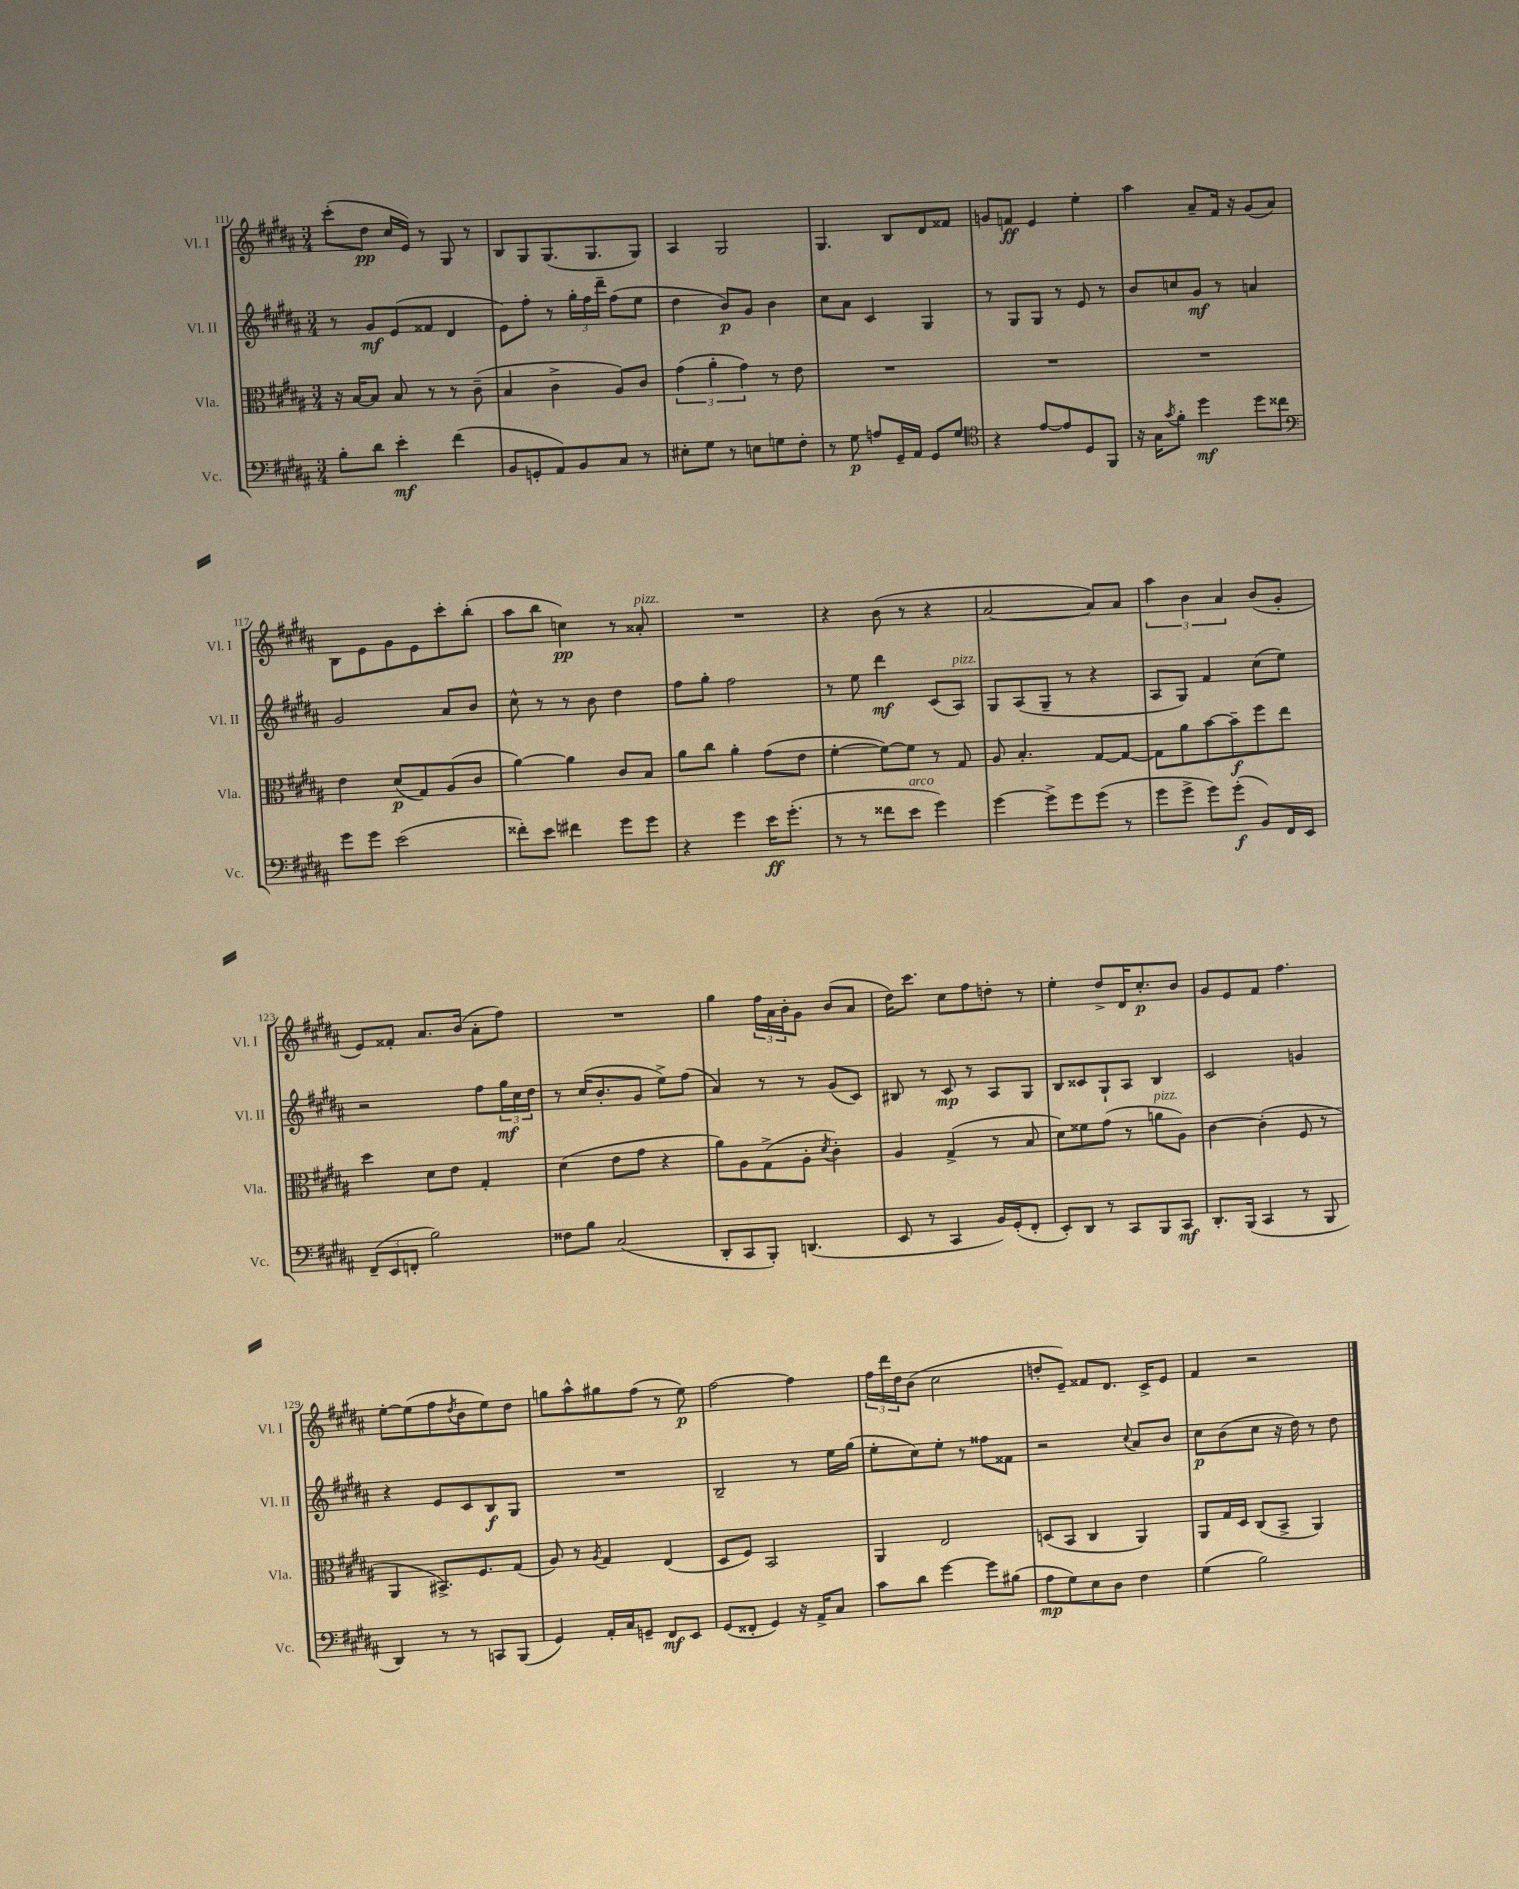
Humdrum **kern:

**kern	**kern	**kern	**kern
*staff4	*staff3	*staff2	*staff1
*clefF4	*clefC3	*clefG2	*clefG2
*k[f#c#g#d#a#]	*k[f#c#g#d#a#]	*k[f#c#g#d#a#]	*k[f#c#g#d#a#]
*M3/4	*M3/4	*M3/4	*M3/4
8B'	16r	8r	(8ccc#'
.	[16B	.	.
8d#	8B]	8g#	8dd#
4e'	8B	(8e	16cc#
.	.	.	16e)
.	8r	8f##	8r
(4f#	8r	4d#	8G#
.	(8c#~	.	8r
=	=	=	=
8BB	4B	8e)	8B
8GG'	.	8ff#'	8G#
8AA#)	4c#^	8r	(8.G#
8BB	.	24gg#'	.
.	.	24ff#	.
.	.	.	8.G#
.	.	24ddd#~	.
8C#	8A#)	(8ff#	.
8r	8c#	8ee	8G#)
=	=	=	=
8E#'	(6g#	4dd#	4A#
8G#	.	.	.
.	6a#'	.	.
8r	.	8b)	2G#
.	6g#)	.	.
8E	.	8g#	.
8G	8r	4b	.
8F#'	8e	.	.
=	=	=	=
8r	2.r	8cc#	4.G#
8G#	.	8a#	.
8A	.	4c#	.
16GG#~	.	.	8B
16AA#	.	.	.
8GG#	.	4G#	8d#
8G#	.	.	8f##
=	=	=	=
*clefC4	*	*	*
4r	2.r	8r	8g
.	.	8G#	8f
[8e	.	8G#	4e
8e]	.	8r	.
8D#	.	8e	4ee'
8FF#	.	8r	.
=	=	=	=
16r	2.r	8b	4aa#
16G#	.	.	.
8qg#	.	.	.
8f#'	.	8cc	.
4dd#	.	8g#	8a#~
.	.	8r	16f#
.	.	.	16r
8dd#	.	4a	(8g#
8cc##	.	.	8a#)
=	=	=	=
*clefF4	*	*	*
8g#	4e	2g#	8B
8g#	.	.	8e
(2e	(8d#	.	8g#
.	8G#)	.	8e
.	(8A#	8a#	8ccc#'
.	8c#	8b	(8bb'
=	=	=	=
8f##')	[4a#)	8cc#^^	8aa#
8e	.	8r	8bb
4f#	4a#]	8r	4cc)
.	.	8b	.
8g#	8c#	4dd#	8r
8g#	8B	.	8a##'
=	=	=	=
4r	8a#	8ff#	2.r
.	8cc#	8gg#'	.
4g#	4a#'	2ff#	.
16e	(8g#	.	.
(8.g#'	.	.	.
.	8e	.	.
=	=	=	=
8r	[4f#'	8r	4r
8r	.	8ee	.
8f##	8f#_)	4ddd#	(8b
8e	8f#]	.	8r
4g#)	8r	(8c#	4r
.	8G#	8A#)	.
=	=	=	=
[4g#	8A#	8G#	[2a#
.	4.B'	(8A#	.
8g#^]	.	8G#~	.
8g#	.	8r	.
(8g#	[8G#	4r	8a#])
8r	8G#_	.	8a#
=	=	=	=
8g#	8G#]	8A#	6aa#
8g#^	8a#	8G#)	.
.	.	.	6b
8g#)	[8b	4f#	.
.	.	.	6a#
(8g#'	8b~]	.	.
8BB)	8ff#	(8cc#	(8b
16FF#	8ee	8ee)	8g#'
16EE	.	.	.
=	=	=	=
(12FF#~	4dd#	2r	8e)
12EE	.	.	.
.	.	.	8f##'
12FF'	.	.	.
2B)	8d#	.	8.a#
.	8e	.	.
.	.	.	(16b
.	4G#'	8ff#	8a#'
.	.	24gg#	8ff#)
.	.	24cc#	.
.	.	24dd#	.
=	=	=	=
8F##	(4d#	8r	2.r
8B	.	(16cc#	.
.	.	8.b'	.
(2C#	8e	.	.
.	8g#	8g#	.
.	4r	8ee^)	.
.	.	(8ff#	.
=	=	=	=
8DD#'	8a#)	4a#)	4gg#
8CC#	8A#	.	.
8BBB')	(8G#^	8r	24ff#
.	.	.	24a#
.	.	.	24b'
(4.DD	8A#'	8r	8g#
.	8qd#	.	.
.	4c#')	(8g#	(8b
.	.	8c#)	8a#
=	=	=	=
8EE	4A#	8B#	16dd#)
.	.	.	8.ccc#
8r	.	8r	.
4CC#	(4G#^	8c#	8cc#
.	.	8r	8ff#
16BB)	8r	8A#	8dd'
(16GG#'	.	.	.
8FF#'	8B	8G#	8r
=	=	=	=
8EE')	8d#)	8B	4ee'
8DD#	8f##	8c##	.
8r	(8g#	8G#`	8dd#^
8CC#	8r	8A#	16d#
.	.	.	8.cc#'
8BBB	8a	4B	.
8CC#	8A#)	.	8b
=	=	=	=
8.DD#'	[4c#	2c#	8g#
.	.	.	8e
(16BBB	.	.	.
4CC#	(4c#']	.	8f#
.	.	.	4.ff#
8r	8F#	4g	.
8BBB	8r	.	.
=	=	=	=
4DD#)	4AA#	4r	[8ee'
.	.	.	(8ee]
8r	8.BB#^)	8e	8ff#
.	.	.	8qdd#
8r	.	8c#	8b
.	8.F#	.	.
8CC	.	8B	8ee)
(8BBB	(8G#	8G#	8dd#
=	=	=	=
4GG#)	8A#)	2.r	8gg
.	8r	.	8aa#^^
.	8qA#	.	.
16AA#'	4G#	.	8gg#
16C#	.	.	.
8GG~	.	.	(8ff#
8FF#	(4E	.	8r
8EE	.	.	8ee)
=	=	=	=
(8GG#	8D#	2B~	[2ff#
8FF##'	8F#)	.	.
4GG#)	2BB	.	.
16r	.	8r	4ff#]
16AA#^	.	.	.
8C#	.	16ee	.
.	.	(16gg#	.
=	=	=	=
8c#	4AA#	8ee'	24ff#
.	.	.	24ddd#
.	.	.	24dd#
8d#	.	8cc#)	(8b
[4g#	2E	8ee'	2cc#
.	.	8r	.
8g#]	.	8ff##	.
(8B#	.	8f##	.
=	=	=	=
8A#	(8D	2r	8dd'
8G#)	8BB	.	8e~)
8E	4C#	.	8f##
8D#	.	.	8.d#
.	.	8qqcc#	.
4F#	4AA#)	8a#	.
.	.	.	16c#^
.	.	8b	8e
=	=	=	=
(4G#	8AA#	8cc#	4f#
.	16G#	(8b	.
.	16D#	.	.
2B)	(8C#	8cc#	2r
.	8BB^	16r	.
.	.	16dd#)	.
.	4AA#)	8r	.
.	.	8dd#	.
==	==	==	==
*-	*-	*-	*-
